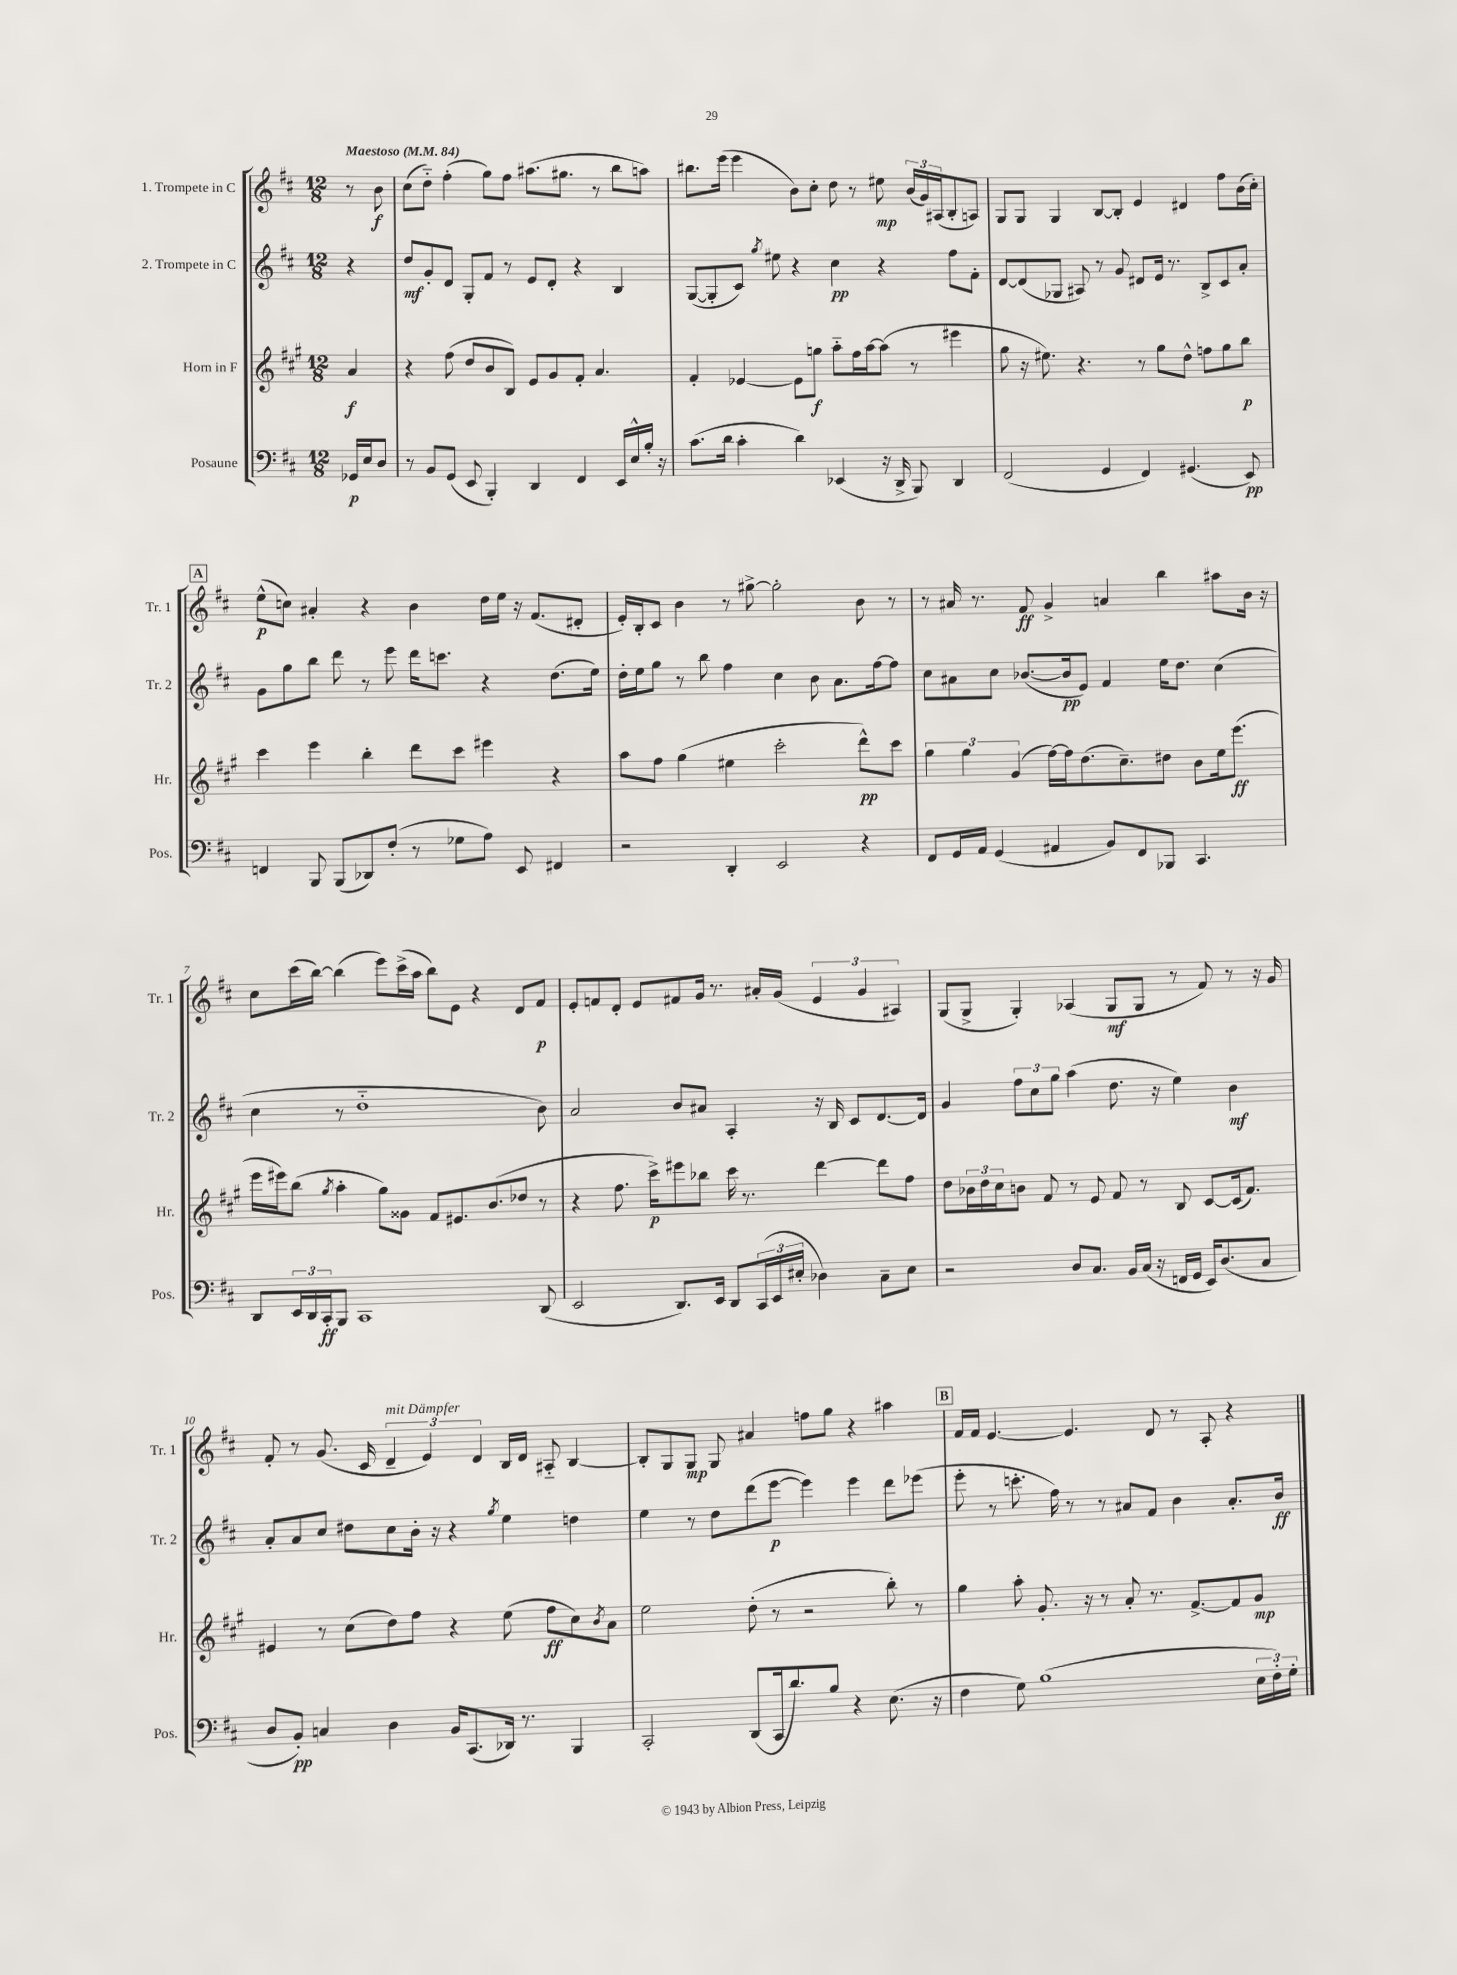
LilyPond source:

<<
\new StaffGroup <<
\new Staff = "s0" \with { instrumentName = "1. Trompete in C" shortInstrumentName = "Tr. 1" } {
    \clef treble \key d \major \numericTimeSignature \time 12/8 \partial 4 \tempo "Maestoso" 4 = 84
    r8 b'8\f |
    cis''8( d''8-_) fis''4-.( g''8) fis''8 ais''8.( gis''8. r8 b''8 a''8) |
    bis''8. e'''16( e'''4 b'8) cis''8-. d''8 r8 eis''8\mp \tuplet 3/2 { b'16( g'16) ais16( } b8-. a8) |
    g8 g8 g4 b8~ b8-. e'4 dis'4 fis''8 b'16( cis''16-.) |
    \mark \markup { \box "A" } e''8-^\p( c''8) ais'4-. r4 b'4 d''16 e''16 r16 fis'8.( dis'8-. |
    e'16-.) b16-. cis'8 b'4 r8 gis''8~-> gis''2-. b'8 r8 |
    r8 ais'16 r8. fis'8\ff g'4-> a'4 b''4 ais''8 b'16 r16 |
    cis''8 cis'''16( b''16~) b''4( e'''8) cis'''16->( a''16 b''8) e'8 r4 d'8 fis'8\p |
    e'8-. f'8 d'8-. e'8 fis'8 g'16 r8. ais'16-. g'16( \tuplet 3/2 { e'4 g'4 ais4) } |
    g8( g8-> g4-.) aes4( g8\mf g8 r8 fis'8) r8 r16 g'16 |
    fis'8-. r8 g'8.( cis'16 \tuplet 3/2 { d'4--^\markup { \italic "mit Dämpfer" } e'4) d'4 } b16 d'16 ais8-_ b4~ |
    b8-. g8 g8\mp g8 ais'4 f''8 g''8 r4 ais''4 |
    \mark \markup { \box "B" } fis'16 fis'16 e'4.~ e'4. d'8 r8 a8-. r4 \bar "|." |
}
\new Staff = "s1" \with { instrumentName = "2. Trompete in C" shortInstrumentName = "Tr. 2" } {
    \clef treble \key d \major \numericTimeSignature \time 12/8 \partial 4
    r4 |
    d''8\mf g'8-. d'8 g8-. fis'8 r8 e'8 d'8-. r4 b4 |
    g8~( g8-. cis'8) \acciaccatura { g''8 } eis''8 r4 cis''4\pp r4 fis''8 fis'8-. |
    d'8~ d'8( ges8 ais8) r8 g'8 dis'8 e'16 r8. b8-> cis'8 a'8-. |
    \mark \markup { \box "A" } g'8 g''8 b''8 d'''8 r8 e'''8 d'''16 c'''8. r4 d''8.( e''16) |
    d''16-. e''16 g''8 r8 b''8 fis''4 cis''4 b'8 a'8. fis''16~ fis''8 |
    cis''8 ais'8 cis''8 bes'8.~( bes'16\pp e'8) fis'4 e''16 d''8. cis''4( |
    cis''4 r8 d''1-_ b'8) |
    a'2 b'8 ais'8 a4-. r16 b16 cis'8 d'8.~ d'16 |
    g'4 \tuplet 3/2 { fis''8 cis''8 g''8 } a''4( d''8. r16 e''4) b'4\mf |
    a'8-. a'8 cis''8 dis''8 cis''8 b'16-. r16 r4 \acciaccatura { g''8 } e''4 d''4 |
    e''4 r8 d''8 d'''8( e'''8~\p e'''4) e'''4 d'''8 ees'''8( |
    \mark \markup { \box "B" } e'''8-. r8 c'''8.-. fis''16) r8 r8 ais'8 fis'8 b'4 ais'8.-. b'16\ff \bar "|." |
}
\new Staff = "s2" \with { instrumentName = "Horn in F" shortInstrumentName = "Hr." } {
    \clef treble \key a \major \numericTimeSignature \time 12/8 \partial 4
    a'4\f |
    r4 fis''8( d''8 b'8 b8) e'8 gis'8 fis'8-. a'4. |
    fis'4-. ees'4~ ees'8 g''8\f a''8-_ fis''16 a''16~ a''8( r8 eis'''4 |
    gis''8 r16 eis''8.) r4. r8 gis''8 d''8-^ f''8 gis''8 b''8\p |
    \mark \markup { \box "A" } cis'''4 e'''4 b''4-. d'''8 cis'''8 eis'''4 r4 |
    a''8 fis''8 gis''4( eis''4 cis'''2-. d'''8-^\pp) cis'''8 |
    \tuplet 3/2 { gis''4 gis''4 gis'4( } fis''16~) fis''16 d''8.( cis''8.--) dis''8 b'8 e''16 e'''8.\ff( |
    e'''16 eis'''16) b''8( \acciaccatura { gis''8 } a''4-. gis''8) gisis'8 fis'8 eis'8. b'8.( des''8 r8 |
    r4 fis''8. cis'''16->\p) eis'''8 bes''8 cis'''16 r8. d'''4~ d'''8 fis''8 |
    d''8 \tuplet 3/2 { bes'16 d''16 cis''16 } b'8 fis'8 r8 e'8 fis'8 r8 b8 cis'8~ cis'16( fis'8.) |
    eis'4 r8 cis''8( d''8) fis''8 r4 e''8( fis''8\ff cis''8) \acciaccatura { b'8 } a'8 |
    e''2 d''8-.( r8 r2 b''8-.) r8 |
    \mark \markup { \box "B" } gis''4 a''8-. gis'8.-. r16 r8 a'8-. r8. fis'8.~-> fis'8 gis'8\mp \bar "|." |
}
\new Staff = "s3" \with { instrumentName = "Posaune" shortInstrumentName = "Pos." } {
    \clef bass \key d \major \numericTimeSignature \time 12/8 \partial 4
    ges,16\p e16 d8 |
    r8 b,8 g,8( e,8 b,,4-.) d,4 fis,4 e,16 e16-^ b16-. r16 |
    cis'8.( d'16 cis'4-. d'4) ees,4( r16 d,16-> b,,8) d,4 |
    fis,2( g,4 fis,4) gis,4.( e,8\pp) |
    \mark \markup { \box "A" } f,4 b,,8 b,,8( des,8) fis8-.( r8 ges8 a8) e,8 fis,4 |
    r2 d,4-. e,2 r4 |
    fis,8 g,16 a,16 g,4( ais,4 b,8) fis,8 bes,,8 cis,4. |
    d,8 \tuplet 3/2 { e,16 d,16 cis,16-.\ff } b,,8 cis,1 d,8( |
    e,2 d,8.) e,16 d,8 \tuplet 3/2 { cis,16( e,16 eis16-. } des4) cis8-- eis8 |
    r2 d8 cis8. b,16 cis16( r16 f,16 g,16 e,16) d8.( cis8 |
    d8 b,8-.\pp) c4 d4 b,16 cis,8.( des,16) r8. b,,4 |
    cis,2-. d,8( cis,16 d'8.) b8 r4 e8.( r16 |
    \mark \markup { \box "B" } fis4 g8) b1( \tuplet 3/2 { e16 fis16-.) g16-. } \bar "|." |
}
>>
>>
